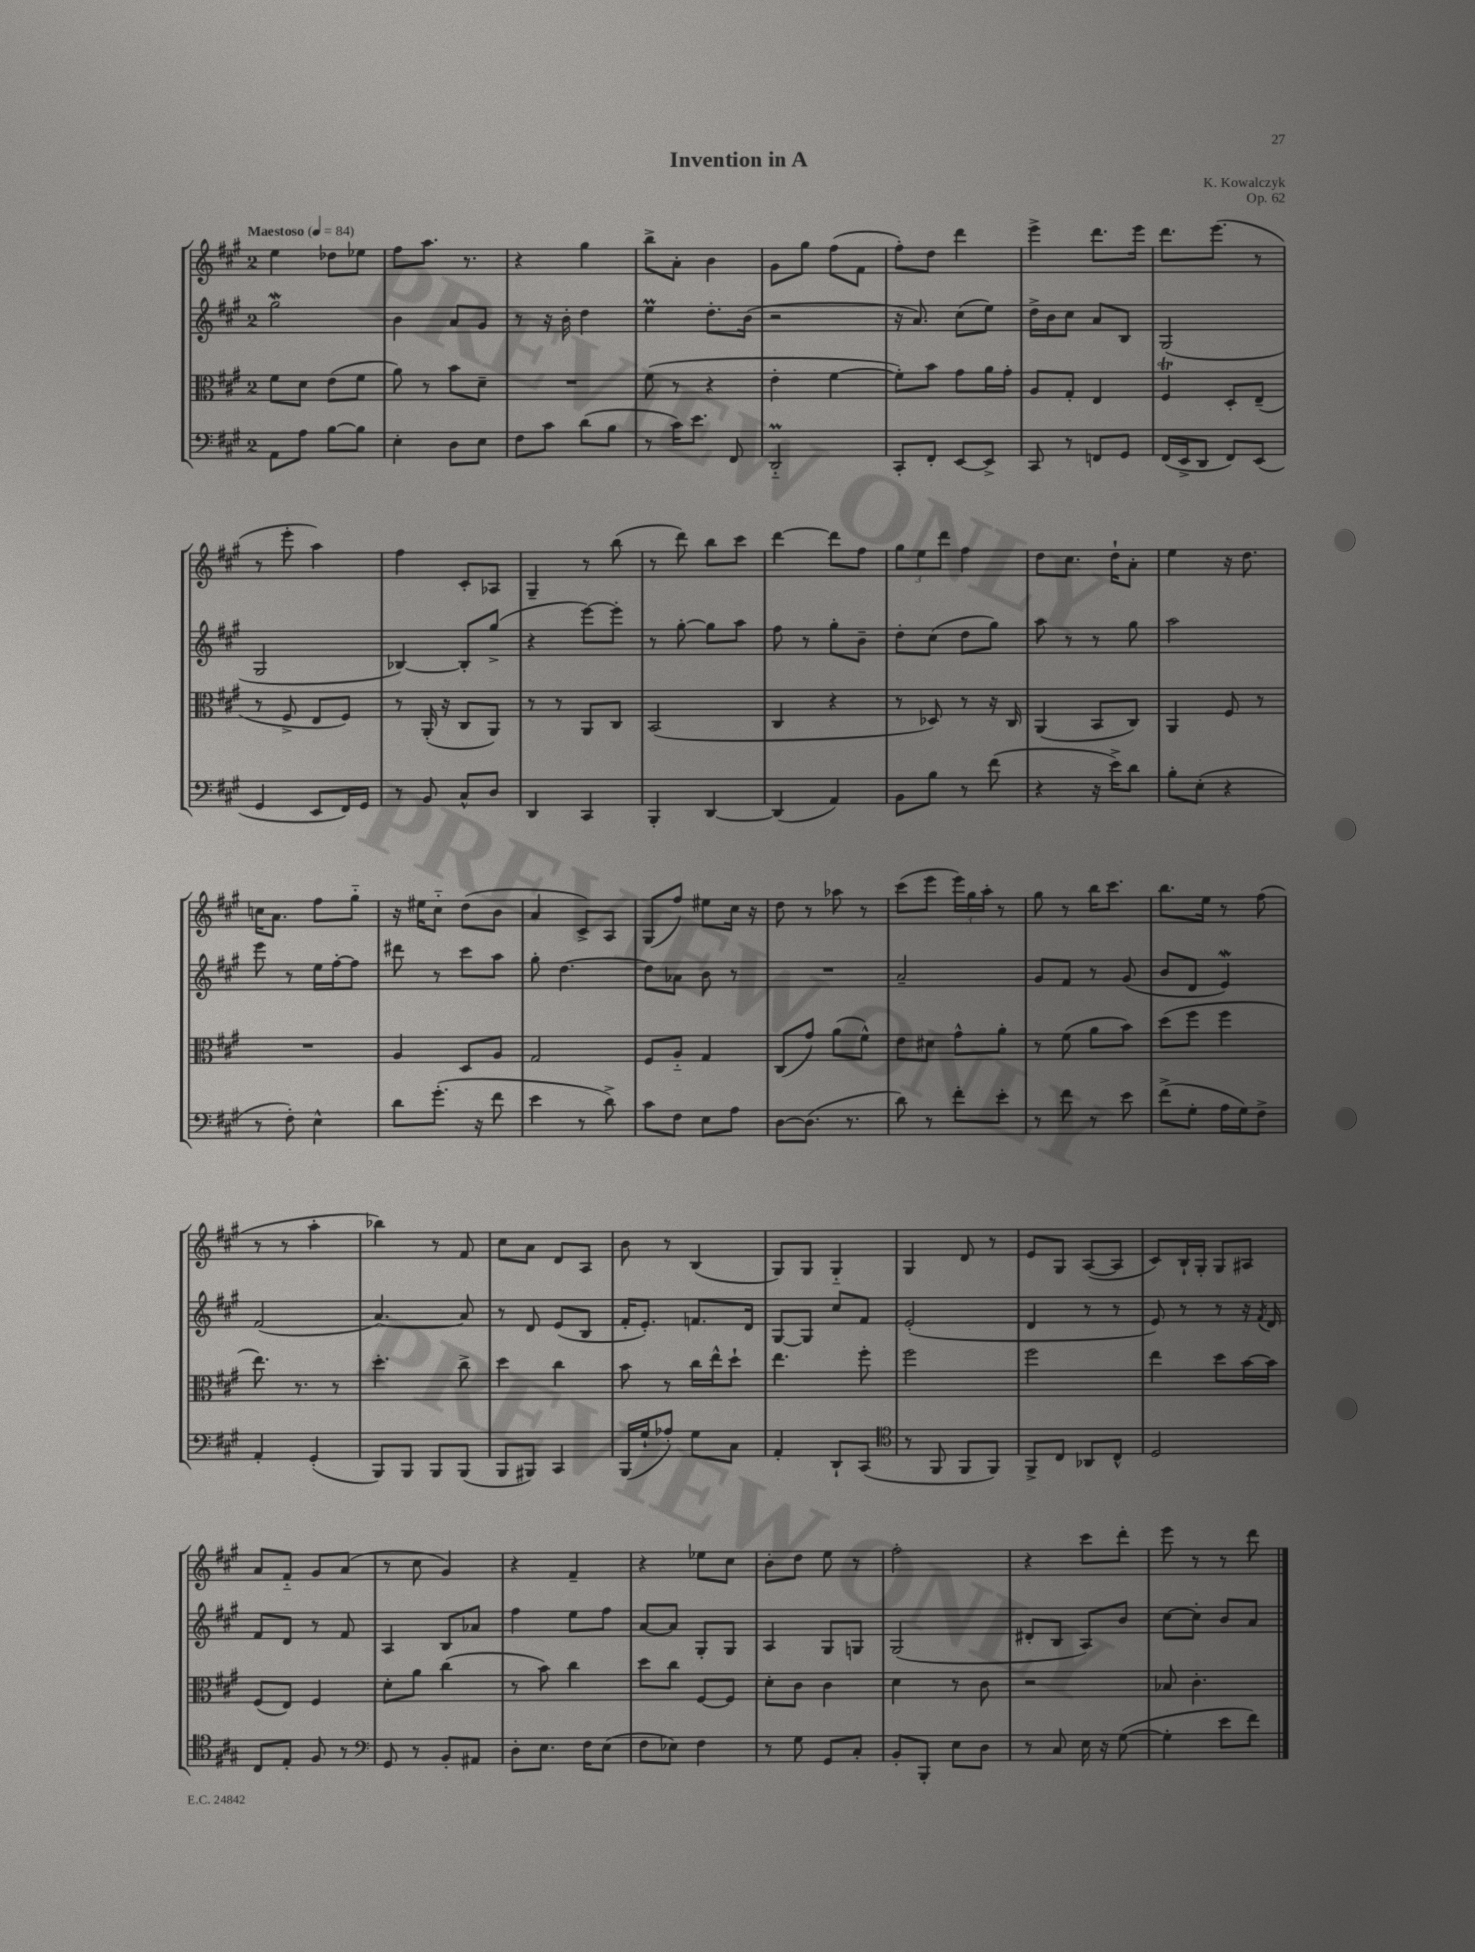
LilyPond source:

\header { title = "Invention in A" composer = "K. Kowalczyk" opus = "Op. 62" }
<<
\new StaffGroup <<
\new Staff = "s0" {
    \clef treble \key a \major \once \override Staff.TimeSignature.style = #'single-digit \time 2/4 \tempo "Maestoso" 4 = 84
    \autoBeamOff e''4 des''8[ ees''8] |
    fis''8[ a''8.] r8. |
    r4 gis''4 |
    b''8[-> a'8]-. b'4 |
    gis'8[ gis''8] fis''8[( fis'8] |
    fis''8[-.) d''8] d'''4 |
    e'''4-> d'''8.[ e'''16] |
    d'''8.[ e'''8.]( r8 |
    r8 e'''8-. a''4) |
    fis''4 cis'8[-. aes8] |
    gis4-- r8 b''8( |
    r8 d'''8) b''8[ cis'''8] |
    d'''4~ d'''8[ fis''8] |
    \tuplet 3/2 { gis''8[ e''8 d'''8] } fis''4 |
    d''8[ cis''8.] d''16[-! a'8]-. |
    e''4 r16 d''8. |
    c''16[ a'8.] fis''8[ gis''8]-_ |
    r16 eis''16[ cis''8]-_ d''8[( b'8] |
    a'4 cis'8[->) a8] |
    gis8[( fis''8]) eis''8[ cis''16] r16 |
    d''8 r8 aes''8 r8 |
    cis'''8[( e'''8] \tuplet 3/2 { e'''16[) gis''16 a''16]-. } r8 |
    gis''8 r8 b''16[ cis'''8.] |
    b''8.[ e''16] r8 fis''8( |
    r8 r8 a''4-. |
    bes''4) r8 fis'8 |
    cis''8[ a'8] d'8[ a8] |
    b'8 r8 b4( |
    gis8[) gis8] gis4-_ |
    gis4 d'8 r8 |
    e'8[ gis8] a8[~( a8] |
    cis'8[) b16-! gis16]-. gis8[ ais8] |
    a'8[ fis'8]-_ gis'8[ a'8]( |
    r8 cis''8 gis'4) |
    r4 fis'4-- |
    r4 ees''8[ cis''8] |
    b'8[-. d''8] e''8 r8 |
    fis''2-. |
    r4 cis'''8[ d'''8]-. |
    e'''8 r8 r8 d'''8 \bar "|." |
}
\new Staff = "s1" {
    \clef treble \key a \major \once \override Staff.TimeSignature.style = #'single-digit \time 2/4
    \autoBeamOff gis''2\mordent |
    b'4 a'8[ gis'8] |
    r8 r16 b'16-. d''4 |
    e''4\prall d''8.[-. b'16]( |
    r2 |
    r16 a'8.) cis''8[( e''8]) |
    d''16[-> b'16 cis''8] a'8[ b8] |
    gis2( |
    gis2 |
    bes4~) bes8[-. gis''8]->( |
    r4 e'''8[~) e'''8]-. |
    r8 gis''8~-. gis''8[ a''8] |
    fis''8 r8 gis''8[-. b'8]-- |
    d''8[-. cis''8]( d''8[ gis''8]) |
    a''8 r8 r8 gis''8 |
    a''2 |
    e'''8 r8 e''16[ fis''16~-. fis''8] |
    dis'''8 r8 cis'''8[ a''8] |
    gis''8-. d''4.~ |
    d''8[ aes'8] b'8 r8 |
    R2 |
    a'2-- |
    gis'8[ fis'8] r8 gis'8( |
    b'8[ d'8] e'4\mordent) |
    fis'2( |
    a'4.~) a'8 |
    r8 d'8 e'8[( b8] |
    fis'16[-. e'8.]-.) f'8.[ d'16] |
    gis8[~ gis8] cis''8[ fis'8] |
    e'2-.( |
    d'4 r8 r8 |
    e'8) r8 r8 r16 \acciaccatura { fis'8 } d'16 |
    fis'8[ d'8] r8 fis'8 |
    a4 b8[ aes'8] |
    fis''4 e''8[ fis''8] |
    a'8[~ a'8] gis8[-. gis8] |
    a4 gis8[ g8] |
    gis2( |
    dis'8[-. b8] a8[) b'8] |
    cis''8[~ cis''8]-. b'8[ a'8] \bar "|." |
}
\new Staff = "s2" {
    \clef alto \key a \major \once \override Staff.TimeSignature.style = #'single-digit \time 2/4
    \autoBeamOff fis'8[ d'8] e'8[( fis'8] |
    a'8) r8 b'8[ d'8]-- |
    R2 |
    fis'8( r8 r4 |
    e'4-. fis'4~ |
    fis'8[-.) b'8] gis'8[ a'16 gis'16]-. |
    a8[ gis8]-. e4 |
    fis4\trill d8[-. e8]--( |
    r8 fis8-> e8[ fis8]) |
    r8 a,16-.( r16 cis8[ a,8]) |
    r8 r8 a,8[ cis8] |
    b,2( |
    cis4 r4 |
    r8 des8) r8 r16 cis16 |
    a,4( b,8[ cis8]) |
    a,4 fis8 r8 |
    R2 |
    a4 d8[ a8] |
    gis2 |
    fis8[ a8]-_ gis4 |
    cis8[( gis'8]) a'8[( fis'8]-^) |
    e'8[ dis'8] gis'8[-^ a'8]-. |
    r8 fis'8( a'8[ b'8]) |
    d''8[( fis''8] fis''4 |
    e''8.) r8. r8 |
    d''4.-. cis''8-> |
    d''4 cis''4 |
    b'8 r8 cis''16[ e''16-^ d''8]-! |
    e''4. fis''8-. |
    fis''2 |
    fis''2 |
    e''4 d''8[ b'16~ b'16] |
    fis8[( e8]) fis4 |
    d'8[-. a'8] cis''4( |
    r8 b'8) cis''4 |
    d''8[ cis''8] fis8[~ fis8] |
    d'8[-. cis'8] cis'4 |
    d'4 r8 cis'8 |
    r2 |
    bes8 cis'4.-. \bar "|." |
}
\new Staff = "s3" {
    \clef bass \key a \major \once \override Staff.TimeSignature.style = #'single-digit \time 2/4
    \autoBeamOff a,8[ a8] b8[~ b8] |
    e4-. d8[ e8] |
    fis8[ cis'8] d'8[( b8] |
    r8 cis'16[) e'8.] fis,8 |
    d,2-_\prall |
    cis,8[-. fis,8]-. e,8[~ e,8]-> |
    cis,8 r8 f,8[ gis,8] |
    fis,16[( e,16-> d,8] fis,8[) e,8]( |
    gis,4 e,8[ fis,16) gis,16] |
    r8 b,8 cis8[-^ d8] |
    d,4 cis,4 |
    b,,4-. d,4~ |
    d,4( a,4) |
    b,8[ b8] r8 fis'8( |
    r4 r16 e'16[->) d'8] |
    b8[-. e8]-.( r4 |
    r8 fis8-.) e4-^ |
    d'8[ gis'8.]-.( r16 fis'8 |
    e'4 r8 d'8->) |
    cis'8[ fis8] e8[ a8] |
    d8[~ d8.]( r8. |
    d'8) r8 fis'8[-. e'8]-. |
    r8 fis'8 r8 e'8 |
    fis'8[->( gis8]-. a16[ gis16) fis8]-> |
    a,4-. gis,4-.( |
    b,,8[) b,,8] b,,8[ b,,8]( |
    b,,8[ bis,,8]) cis,4 |
    b,,16[( gis16-! aes8]-.) gis8[ cis8] |
    a,4-. d,8[-! cis,8]( |
    \clef tenor r8 fis,8 fis,8[ fis,8]) |
    fis,8[-> cis8] aes,8[ cis8]-^ |
    d2 |
    cis8[ e8]-. fis8 r8 |
    \clef bass gis,8 r8 b,8[-. ais,8] |
    d8[-. e8.] fis16[ e8]( |
    fis8[ ees8]) fis4 |
    r8 gis8 gis,8[ cis8]-. |
    b,8[-. b,,8]-. e8[ d8] |
    r8 cis8 e16 r16 gis8~( |
    gis4-. e'8[ fis'8]) \bar "|." |
}
>>
>>
\layout { \context { \Score \remove "Bar_number_engraver" } }
